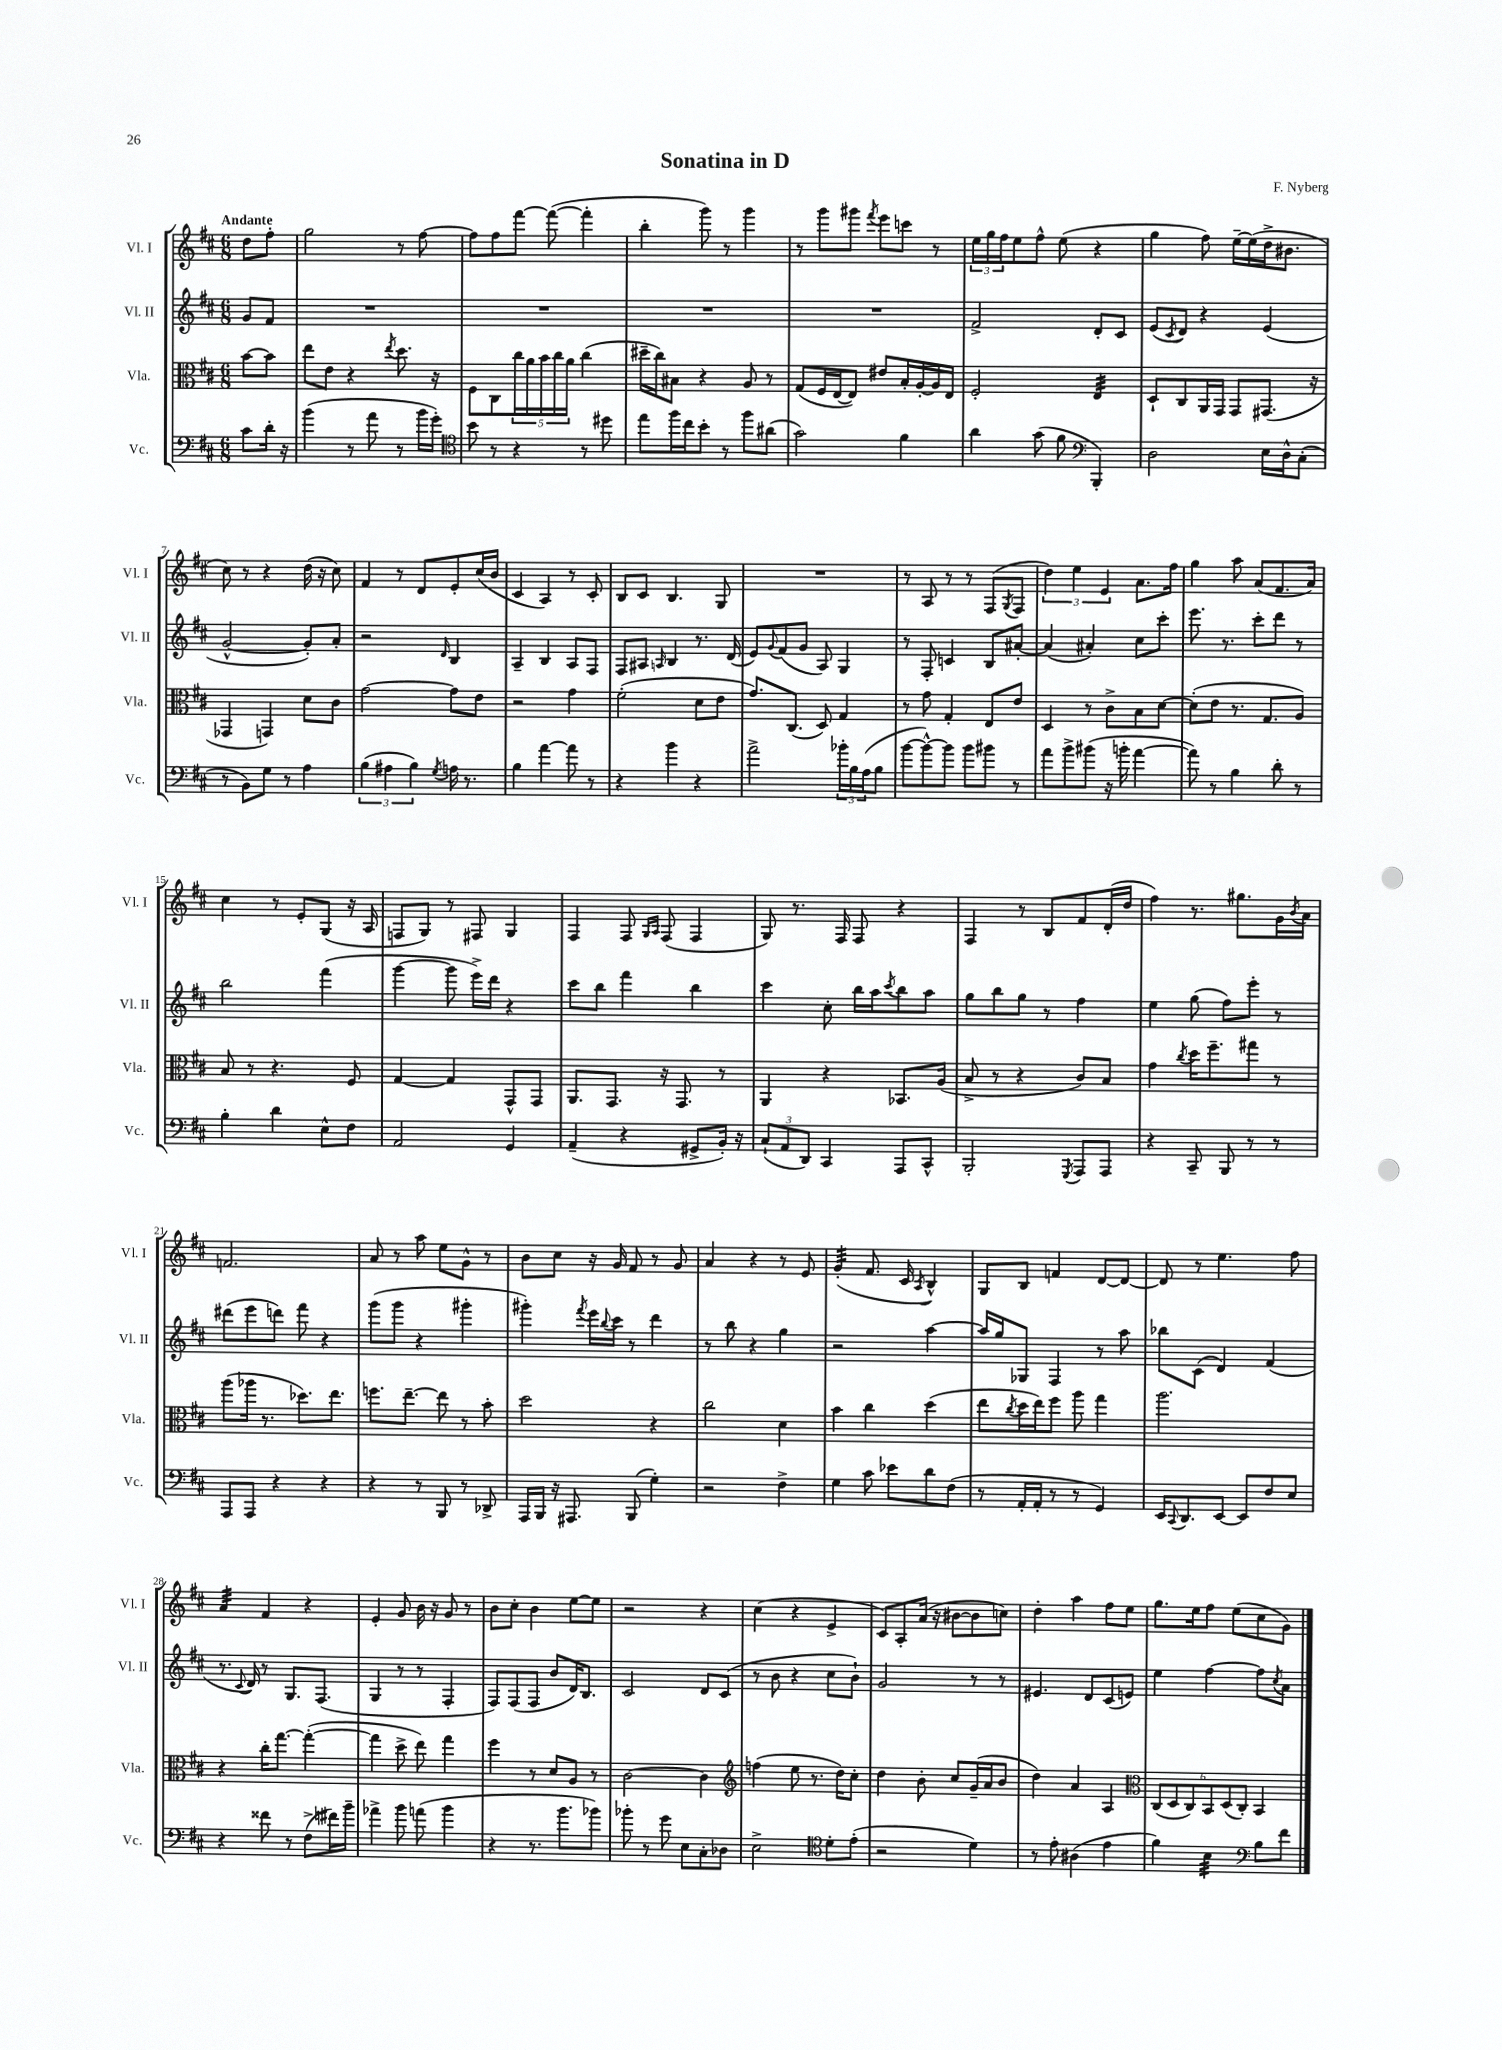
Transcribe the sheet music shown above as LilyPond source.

\header { title = "Sonatina in D" composer = "F. Nyberg" }
<<
\new StaffGroup <<
\new Staff = "s0" \with { instrumentName = "Vl. I" shortInstrumentName = "Vl. I" } {
    \clef treble \key d \major \numericTimeSignature \time 6/8 \partial 4 \tempo "Andante"
    d''8 fis''8-. |
    g''2 r8 fis''8~ |
    fis''8 fis''8 fis'''8~ fis'''8~( fis'''4-. |
    b''4-. g'''8) r8 g'''4 |
    r8 g'''8 gis'''8 \acciaccatura { fis'''8 } e'''8 c'''8 r8 |
    \tuplet 3/2 { e''16 g''16 fis''16 } e''8 fis''8-^ e''8( r4 |
    g''4 fis''8) e''16~-- e''16( d''16-> bis'8. |
    cis''8) r8 r4 d''16( r16 cis''8) |
    fis'4 r8 d'8 e'8-. cis''16( b'16 |
    cis'4 a4) r8 cis'8-. |
    b8 cis'8 b4. g8 |
    R2. |
    r8 a8 r8 r8 fis8( \acciaccatura { g8 } fis8 |
    \tuplet 3/2 { d''4) e''4 e'4 } a'8. fis''16 |
    g''4 a''8 a'8( fis'8. a'16) |
    cis''4 r8 e'8-. g8( r16 a16 |
    f8 g8) r8 fis8 g4 |
    fis4 fis8 \grace { g16 a16 } fis8( fis4 |
    g8) r8. fis16 fis8 r4 |
    fis4 r8 b8 fis'8 d'16-.( d''16 |
    fis''4) r8. gis''8. g'16 \acciaccatura { b'8 } a'16 |
    f'2. |
    a'8 r8 a''8 e''8 g'8-^ r8 |
    b'8 cis''8 r16 g'16 fis'8 r8 g'8 |
    a'4 r4 r8 e'8 |
    g'4:32-.( fis'8. cis'16 \acciaccatura { a8 } b4-^) |
    g8 b8 f'4 d'8~ d'8~ |
    d'8 r8 e''4. fis''8 |
    a'4:32 fis'4 r4 |
    e'4-. g'8 b'16 r16 g'8 r8 |
    b'8 cis''8-. b'4 e''8~ e''8 |
    r2 r4 |
    cis''4( r4 e'4-> |
    cis'8) a8-. a'16( r16 bis'8~ bis'8 c''8) |
    d''4-. a''4 fis''8 e''8 |
    g''8. e''16 fis''8 e''8( cis''8 g'8) \bar "|." |
}
\new Staff = "s1" \with { instrumentName = "Vl. II" shortInstrumentName = "Vl. II" } {
    \clef treble \key d \major \numericTimeSignature \time 6/8 \partial 4
    g'8 fis'8 |
    R2. |
    R2. |
    R2. |
    R2. |
    fis'2-> d'8-. cis'8 |
    e'8( \acciaccatura { cis'8 } d'8) r4 e'4( |
    g'2~-^ g'8-.) a'8-. |
    r2 \grace { d'16 } b4 |
    a4-- b4 a8 fis8 |
    fis8 ais8 \grace { a16 } b4 r8. d'16( |
    e'8) \appoggiatura { g'8 } fis'8( g'8 a8) g4 |
    r8 fis8-. c'4 b8 ais'8~-. |
    ais'4( ais'4-.) cis''8 cis'''8-. |
    e'''8. r8. cis'''8-. d'''8 r8 |
    b''2 fis'''4( |
    g'''4~ g'''8 e'''16->) d'''16 r4 |
    cis'''8 b''8 fis'''4 b''4 |
    cis'''4 cis''8-. b''16 a''16 \acciaccatura { cis'''8 } b''8 a''8 |
    g''8 b''8 g''8 r8 fis''4 |
    e''4 g''8( fis''8) e'''8-. r8 |
    dis'''8( e'''8 d'''8) fis'''8 r4 |
    g'''8( g'''8 r4 gis'''4-. |
    gis'''4-.) \acciaccatura { fis'''8 } e'''16 \appoggiatura { b''8 } cis'''16 r8 d'''4 |
    r8 b''8 r4 g''4 |
    r2 a''4~ |
    a''16 g''16 ges8 fis4 r8 a''8 |
    bes''8 cis'8( d'4) fis'4( |
    r8. \appoggiatura { cis'8 } d'16) r8 g8. fis8.( |
    g4 r8 r8 fis4-. |
    fis8) fis8( fis8 b'8 d'16) b8. |
    cis'2 d'8 cis'8( |
    r8 b'8 r4 cis''8 b'8-!) |
    g'2 r8 r8 |
    eis'4. d'8 cis'8( e'8) |
    e''4 fis''4~ fis''8 \acciaccatura { cis''8 } a'8 \bar "|." |
}
\new Staff = "s2" \with { instrumentName = "Vla." shortInstrumentName = "Vla." } {
    \clef alto \key d \major \numericTimeSignature \time 6/8 \partial 4
    b'8~ b'8 |
    e''8 e'8 r4 \acciaccatura { e''8 } d''8. r16 |
    fis8 cis8 \tuplet 5/4 { cis''16 a'16 b'16 cis''16 a'16 } cis''4( |
    dis''16-- cis''16) bis8 r4 a8 r8 |
    g8( fis16 e16~ e8) eis'8 b16-. a16~-. a16 e16 |
    fis2-. e4:32 |
    d8-! cis8 a,16 g,16 g,8 gis,8.( r16 |
    ges,4 g,4) d'8 cis'8 |
    g'2~ g'8 e'8 |
    r2 g'4 |
    fis'2-.( d'8 e'8 |
    g'8.) cis8.( d8) g4 |
    r8 g'8 g4-. e8 e'8 |
    d4 r8 cis'8-> b8 d'8~ |
    d'8-.( e'8 r8. g8. a8) |
    b8 r8 r4. fis8 |
    g4~ g4 g,8-^ g,8 |
    a,8. g,8. r16 g,8. r8 |
    a,4 r4 bes,8. a16( |
    b8-> r8 r4 cis'8) b8 |
    g'4 \acciaccatura { cis''8 } d''16 fis''8.-- gis''8 r8 |
    a''8( aes''16 r8. des''8.) e''8. |
    f''8. e''8.~-- e''8 r8 b'8-. |
    d''2 r4 |
    cis''2 d'4 |
    b'4 cis''4 d''4( |
    e''8 \acciaccatura { cis''8 } d''16 e''16) fis''8 a''8 g''4 |
    a''2. |
    r4 cis''16-. g''8.~ g''4~-.( |
    g''4 d''8-> e''8) g''4 |
    fis''4 r8 d'8 a8 r8 |
    cis'2~ cis'4 |
    \clef treble f''4( e''8 r8. d''16) cis''8-. |
    d''4 b'8-. cis''8 g'16--( a'16 b'8 |
    d''4) a'4 a4 |
    \clef alto \tuplet 6/4 { cis8( d8 cis8) b,8 d8( cis8-.) } b,4 \bar "|." |
}
\new Staff = "s3" \with { instrumentName = "Vc." shortInstrumentName = "Vc." } {
    \clef bass \key d \major \numericTimeSignature \time 6/8 \partial 4
    cis'8 d'16-. r16 |
    b'4( r8 a'8 r8 b'16 g'16-.) |
    \clef tenor b'8 r8 r4 r8 dis''8 |
    e''8 fis''16 cis''16 b'8-. r8 fis''8 ais'8( |
    g'2) fis'4 |
    a'4 g'8( fis'8 \clef bass b,,4-.) |
    d2 e16 d16-^ cis8-.( |
    r8 b,8) g8 r8 a4 |
    \tuplet 3/2 { b4( ais4 b4) } \acciaccatura { g8 } a16 r8. |
    b4 a'4~ a'8 r8 |
    r4 b'4 r4 |
    a'2-> \tuplet 3/2 { bes'16-. b16 a16( } b8 |
    b'8~ b'8~-^) b'8 b'8 bis'8 r8 |
    a'8 b'8-> bis'8( r16 b'16-. a'4~ |
    a'8) r8 b4 d'8-. r8 |
    b4-. d'4 e8-^ fis8 |
    a,2 g,4 |
    a,4--( r4 gis,8-> b,16-.) r16 |
    \tuplet 3/2 { cis8-!( a,8 d,8) } cis,4 a,,8 cis,8-^ |
    b,,2-. \acciaccatura { g,,8 } a,,8 a,,8 |
    r4 cis,8-- b,,8 r8 r8 |
    a,,8 a,,8 r4 r4 |
    r4 r8 b,,8 r8 des,8-> |
    a,,16 b,,16 r16 ais,,8. b,,8( g4-.) |
    r2 fis4-> |
    g4 cis'8 ees'8 d'8 fis8( |
    r8 a,16-. a,16-. r8 r8 g,4) |
    e,16 \appoggiatura { cis,8 } d,8. e,8~ e,8 fis8 e8 |
    r4 fisis'8 r8 fis8->( fis'16) b'16-- |
    aes'4-> b'8 a'8( b'4 |
    r4 r8. b'8. bes'8) |
    bes'8-. r8 g'8 e8 cis8-. des8 |
    e2-> \clef tenor d'8-. e'8-.( |
    r2 d'4) |
    r8 e'8-. ais4( e'4 |
    fis'4) b4:32 \clef bass b8 fis'8 \bar "|." |
}
>>
>>
